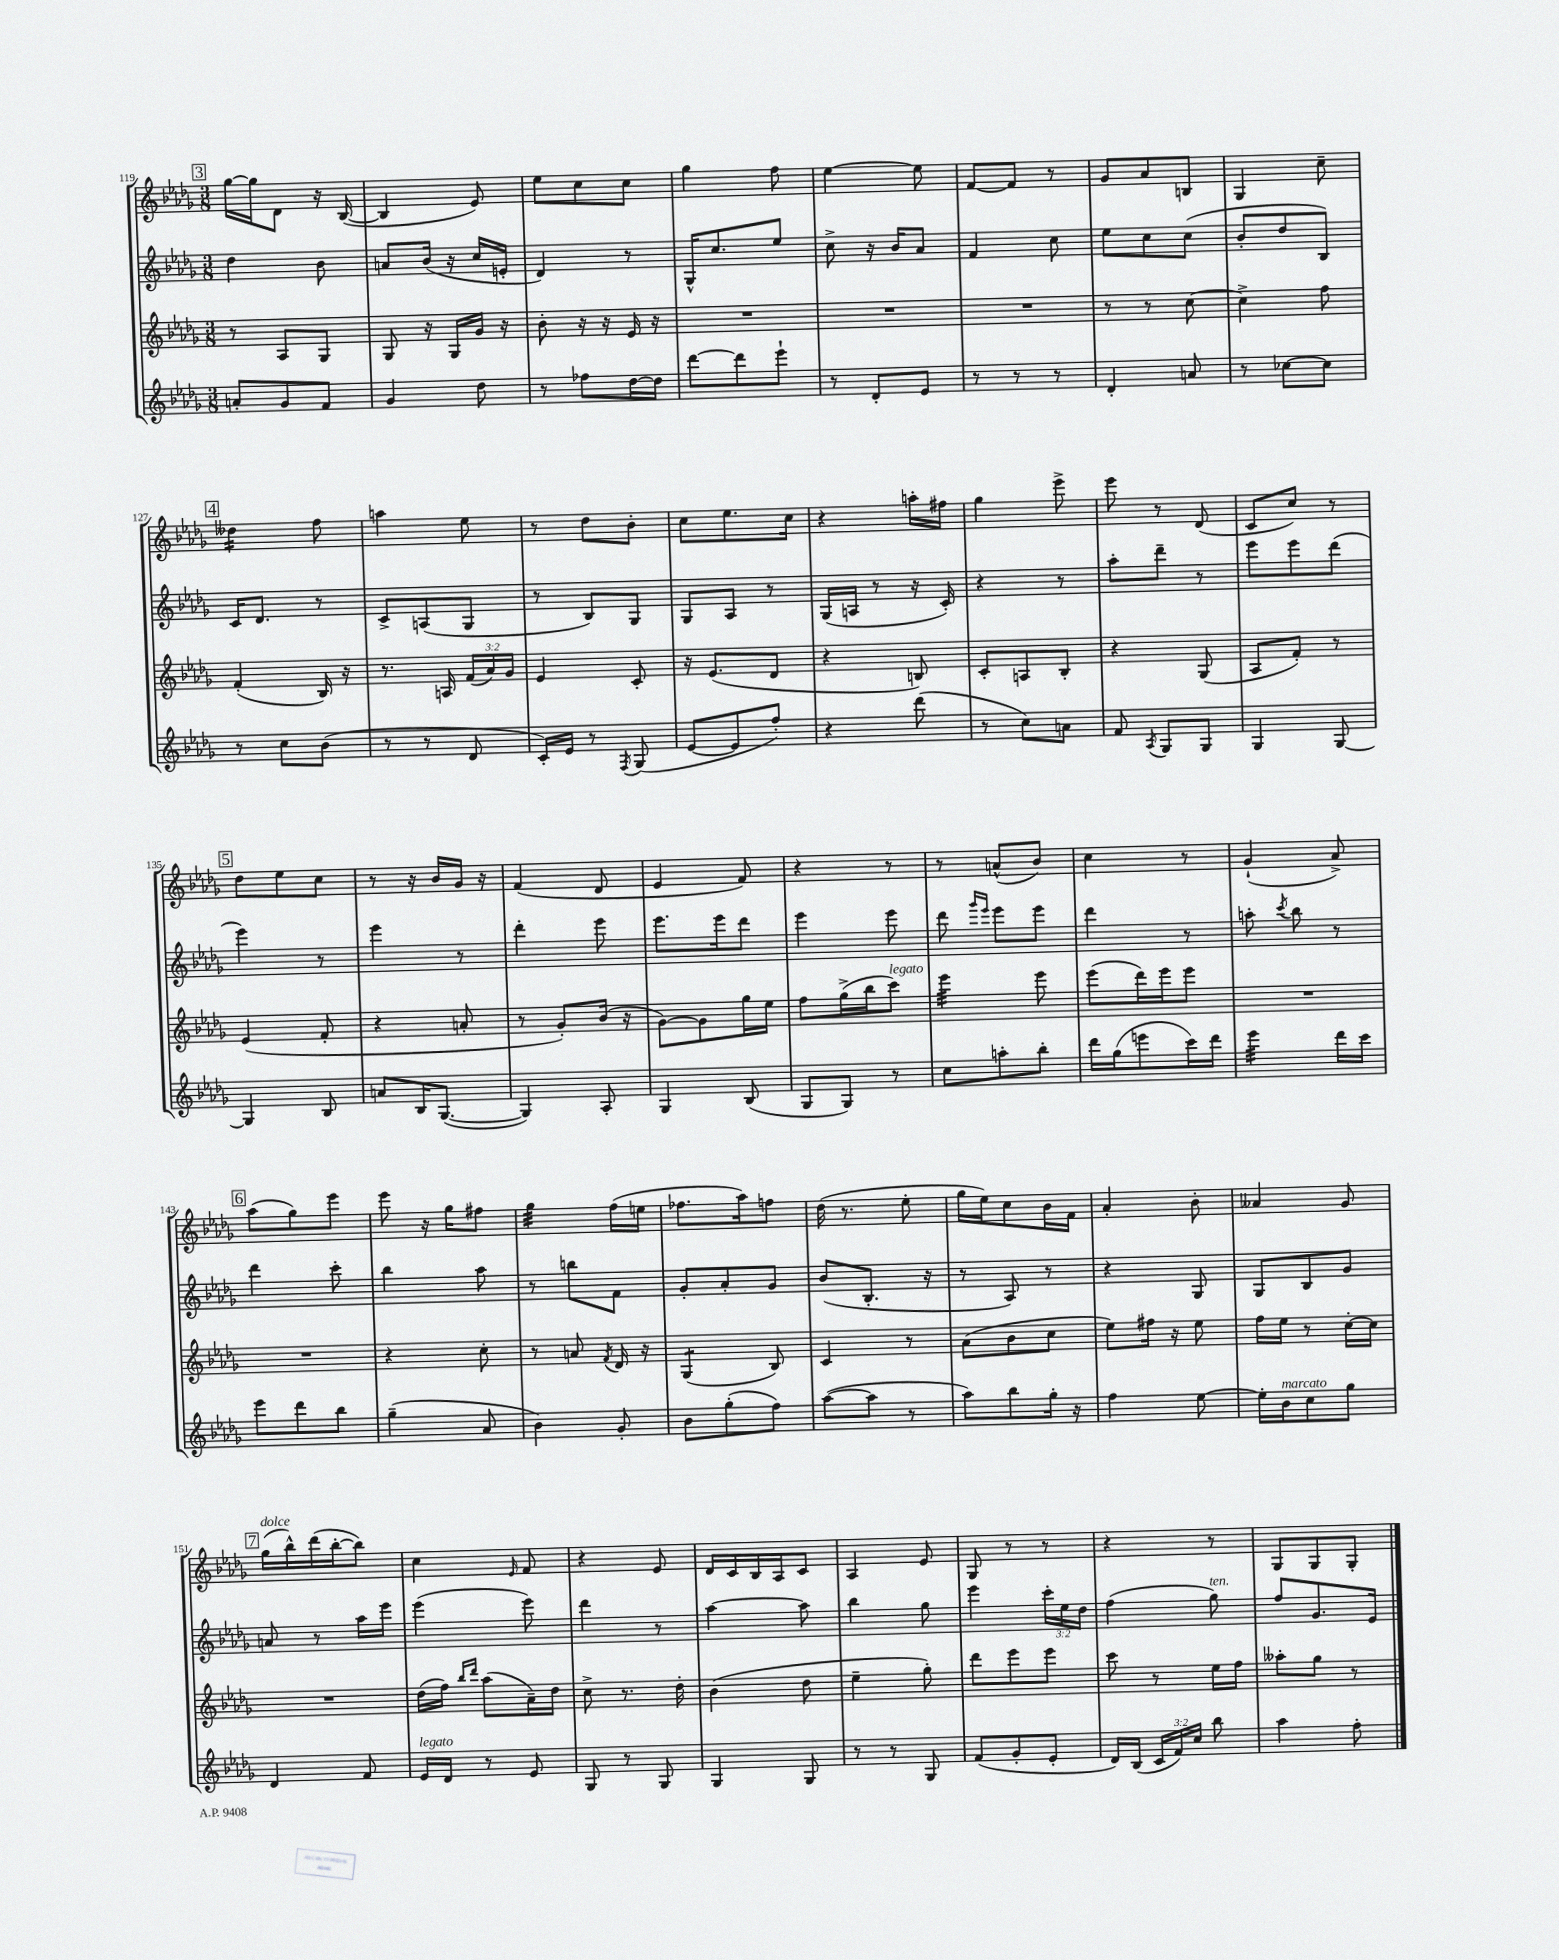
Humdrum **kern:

**kern	**kern	**kern	**kern
*staff4	*staff3	*staff2	*staff1
*clefG2	*clefG2	*clefG2	*clefG2
*k[b-e-a-d-g-]	*k[b-e-a-d-g-]	*k[b-e-a-d-g-]	*k[b-e-a-d-g-]
*M3/8	*M3/8	*M3/8	*M3/8
8a'	8r	4dd-	[16gg-
.	.	.	16gg-]
8g-	8A-	.	8d-
8f	8G-	8b-	16r
.	.	.	([16B-
=	=	=	=
4g-	8G-	8a	4B-]
.	16r	(16b-	.
.	16G-	16r	.
8dd-	16g-	16cc	8e-)
.	16r	16e'	.
=	=	=	=
8r	8b-'	4d-)	8ee-
8ff-	16r	.	8cc
.	16r	.	.
[16dd-	16e-	8r	8cc
16dd-]	16r	.	.
=	=	=	=
[8ddd-	4.r	16G-^^	4gg-
.	.	8.cc	.
8ddd-]	.	.	.
8eee-`	.	8ee-	8ff
=	=	=	=
8r	4.r	8cc^	[4ee-
8d-'	.	16r	.
.	.	16b-	.
8e-	.	8a-	8ee-]
=	=	=	=
8r	4.r	4f	[8f
8r	.	.	8f]
8r	.	8cc	8r
=	=	=	=
4d-'	8r	8ee-	8g-
.	8r	8cc	8a-
8a	[8cc	(8cc	8B
=	=	=	=
8r	4cc^]	8b-'	4G-
[8cc-	.	8dd-	.
8cc-]	8ff	8B-)	8cc~
=	=	=	=
8r	(4f'	16c	4dd--
.	.	8.d-	.
8cc	.	.	.
(8b-	16B-)	8r	8ff
.	16r	.	.
=	=	=	=
8r	8.r	8c^	4aa
8r	.	(8A	.
.	16A	.	.
8d-	(24f	8G-	8ee-
.	24a-)	.	.
.	24g-	.	.
=	=	=	=
16c')	4e-	8r	8r
16e-	.	.	.
8r	.	8B-)	8dd-
8qF	.	.	.
(8G-	8c'	8G-	8b-'
=	=	=	=
[8e-	16r	8G-	8cc
.	(8.e-	.	.
8e-]	.	8A-	8.ee-
8ff')	8d-	8r	.
.	.	.	16cc
=	=	=	=
4r	4r	(16G-	4r
.	.	16A	.
.	.	8r	.
(8ddd-	8B)	16r	16aa'
.	.	16c')	16ff#
=	=	=	=
8r	8c'	4r	4gg-
8cc)	8A	.	.
8a	8B-'	8r	8eee-^
=	=	=	=
8f	4r	8aa-'	8eee-
8qA-	.	.	.
8G-	.	8ddd-~	8r
8G-	(8G-	8r	(8d-
=	=	=	=
4G-	8A-	8eee-	8c
.	8f')	8eee-	8cc)
[8G-	8r	(8ddd-	8r
=	=	=	=
4G-]	(4e-	4eee-)	8dd-
.	.	.	8ee-
8B-	8f'	8r	8cc
=	=	=	=
8a	4r	4eee-	8r
16B-	.	.	16r
([8.G-	.	.	16b-
.	8a'	8r	16g-
.	.	.	16r
=	=	=	=
4G-])	8r	4ddd-'	(4f
.	8g-')	.	.
8A-'	(16b-	8eee-	8d-
.	16r	.	.
=	=	=	=
4G-	[8g-)	8.eee-	4e-
.	8g-]	.	.
.	.	16eee-	.
(8B-	16gg-	8ddd-	8f)
.	16ee-	.	.
=	=	=	=
8G-	8ff	4eee-	4r
8G-)	(16gg-^	.	.
.	16bb-	.	.
8r	8ccc)	8eee-	8r
=	=	=	=
8cc	4eee-	8ddd-	8r
.	.	16qqggg-	.
.	.	16qqeee-	.
8aa'	.	8eee-	(8a^^
8bb-'	8eee-	8eee-	8b-)
=	=	=	=
16ddd-	(8eee-	4ddd-	4cc
(16gg-	.	.	.
8eee	16ddd-)	.	.
.	16eee-	.	.
16ccc)	8eee-	8r	8r
16ddd-	.	.	.
=	=	=	=
4eee-	4.r	8aa'	(4g-`
.	.	8qccc	.
.	.	8bb-	.
16ddd-	.	8r	8a-^)
16ccc	.	.	.
=	=	=	=
8eee-	4.r	4ddd-	(8aa-
8ddd-	.	.	8gg-)
8bb-	.	8ccc'	8eee-
=	=	=	=
(4gg-~	4r	4bb-	8eee-
.	.	.	16r
.	.	.	16gg-
8a-	8cc'	8aa-	8ff#
=	=	=	=
4b-)	8r	8r	4gg-
.	8a	8bb	.
.	8qf	.	.
8g-'	16d-	8f	(16ff
.	16r	.	16ee
=	=	=	=
8b-	(4G-	8g-'	8.ff-
(8gg-'	.	8a-'	.
.	.	.	16aa-)
8ff)	8B-)	8g-	8ff
=	=	=	=
([8aa-	4c	(8b-	(16dd-
.	.	.	8.r
8aa-]	.	8.B-'	.
8r	8r	.	8ee-'
.	.	16r	.
=	=	=	=
8aa-)	(8a-	8r	16gg-
.	.	.	16ee-)
8bb-	8b-	8A-)	8cc
16gg-'	8cc	8r	16b-
16r	.	.	16f
=	=	=	=
4ff	8ee-)	4r	4a-'
.	16ff#	.	.
.	16r	.	.
[8ee-	8ee-	8G-	8b-'
=	=	=	=
16ee-']	16ff	8G-	4a--
16b-	16ee-	.	.
8cc	8r	8B-	.
8gg-	[16cc'	8g-	8g-
.	16cc]	.	.
=	=	=	=
4d-	4.r	8a	(16gg-
.	.	.	16bb-^^)
.	.	8r	(16ddd-
.	.	.	[16bb-'
8f	.	16aa-	8bb-])
.	.	16eee-	.
=	=	=	=
16e-	(16dd-	(4eee-	4cc
16d-	16ff)	.	.
.	16qqbb-	.	.
.	16qqddd-	.	.
8r	(8aa-	.	.
.	.	.	16qqe-
8e-	16a-~)	8eee-)	8f
.	16dd-	.	.
=	=	=	=
8G-	8cc^	4ddd-	4r
8r	8.r	.	.
8G-	.	8r	8e-
.	16dd-'	.	.
=	=	=	=
4G-	(4b-	[4aa-	16d-
.	.	.	16c
.	.	.	16B-
.	.	.	16A-
8G-	8dd-	8aa-]	8c
=	=	=	=
8r	4ee-~	4bb-	4A-
8r	.	.	.
8G-	8gg-')	8gg-	8e-
=	=	=	=
(8f	8ddd-	4eee-	8G-
8g-'	8eee-	.	8r
8e-'	8eee-	24ccc'	8r
.	.	24ee-	.
.	.	24dd-	.
=	=	=	=
16d-)	8ccc	(4ff	4r
(16B-	.	.	.
24c	8r	.	.
24f)	.	.	.
24cc	.	.	.
8bb-	16ee-	8gg-)	8r
.	16ff	.	.
=	=	=	=
4aa-	8aa--'	8ff	8G-
.	8gg-	8.g-	8G-
8ff'	8r	.	8G-'
.	.	16e-	.
==	==	==	==
*-	*-	*-	*-
